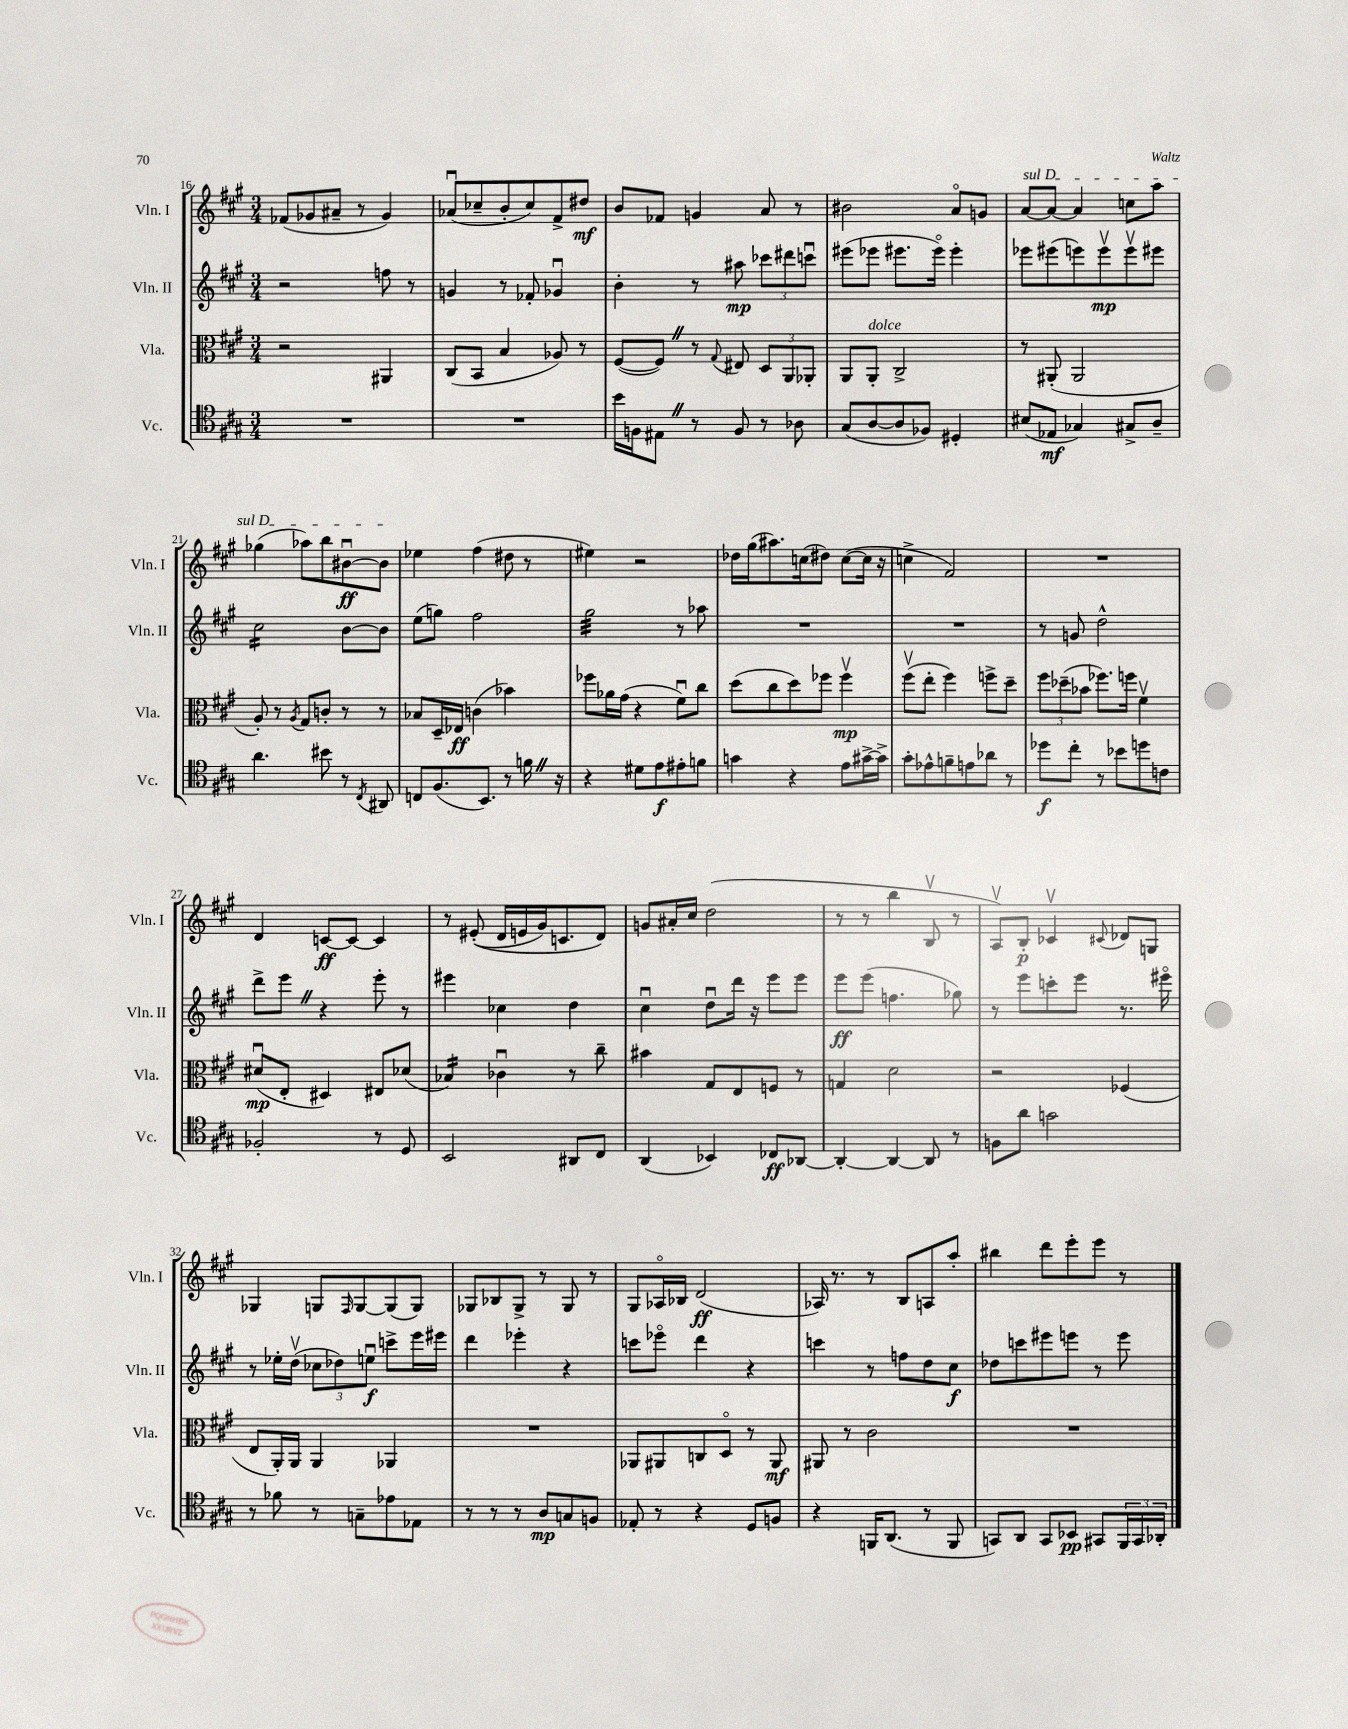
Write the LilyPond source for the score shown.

<<
\new StaffGroup <<
\new Staff = "s0" \with { instrumentName = "Vln. I" shortInstrumentName = "Vln. I" } {
    \clef treble \key a \major \numericTimeSignature \time 3/4
    fes'8( ges'8 ais'8-- r8 ges'4) |
    aes'8\downbow( ces''8-- b'8-. ces''8) fis'8-> dis''8\mf |
    b'8 fes'8 g'4 a'8 r8 |
    bis'2 a'8\flageolet g'8 |
    \once \override TextSpanner.bound-details.left.text = \markup { \italic "sul D" } a'8~\startTextSpan a'8~ a'4 c''8 a''8 |
    ges''4( aes''8) b''8 bis'8~\downbow\ff bis'8\stopTextSpan |
    ees''4 fis''4( dis''8 r8 |
    eis''4) r2 |
    des''16 gis''16( ais''8.) c''16( dis''8) c''8~( c''16 r16 |
    c''4-> fis'2) |
    R2. |
    d'4 c'8~\ff c'8~ c'4 |
    r8 eis'8-.(\( d'16 e'16 gis'16) c'8. d'8\) |
    g'8 ais'16-. cis''16 d''2( |
    r8 r8 b''4 b8\upbow r8 |
    a8\upbow) b8-.\p ces'4\upbow \appoggiatura { cis'8 } des'8 g8 |
    ges4 g8 \grace { fis16 } g8~ g8( g8) |
    ges8 bes8 ges8-> r8 ges8 r8 |
    gis8 aes16\flageolet bes16 d'2\ff( |
    aes16) r8. r8 b8 a8 a''8-. |
    bis''4 d'''8 e'''8-. e'''8 r8 \bar "|." |
}
\new Staff = "s1" \with { instrumentName = "Vln. II" shortInstrumentName = "Vln. II" } {
    \clef treble \key a \major \numericTimeSignature \time 3/4
    r2 f''8 r8 |
    g'4 r8 fes'8-. ges'4\downbow |
    b'4-. r8 ais''8\mp \tuplet 3/2 { ces'''8 dis'''8 c'''8\downbow } |
    eis'''8( ees'''8 eis'''8. eis'''16\flageolet) eis'''4-. |
    ees'''8 eis'''8( e'''8) e'''8\upbow\mp e'''8\upbow eis'''8 |
    cis''2:16 b'8~ b'8 |
    e''8( g''8) fis''2 |
    gis''2:32 r8 aes''8 |
    R2. |
    R2. |
    r8 g'8 d''2-^ |
    d'''8-> e'''8 \once \override BreathingSign.text = \markup { \musicglyph "scripts.caesura.straight" } \breathe r4 e'''8-. r8 |
    eis'''4 ces''4 d''4 |
    cis''4\downbow d''8\downbow d'''16 r16 e'''8 e'''8 |
    e'''8\ff e'''8( f''4. ges''8) |
    r8 e'''8 c'''8-. e'''8 r8. eis'''16\flageolet |
    r8 ees''16-. d''16\upbow( \tuplet 3/2 { ces''8 des''8) e''8\downbow\f } c'''8-> e'''16 eis'''16 |
    d'''4 ees'''4-. r4 |
    c'''8 ees'''8\flageolet d'''4 r4 |
    c'''4 r8 f''8 d''8 cis''8\f |
    des''8 c'''8 eis'''8 e'''8 r8 e'''8 \bar "|." |
}
\new Staff = "s2" \with { instrumentName = "Vla." shortInstrumentName = "Vla." } {
    \clef alto \key a \major \numericTimeSignature \time 3/4
    r2 ais,4 |
    cis8( b,8 b4 aes8) r8 |
    fis8~( fis8) \once \override BreathingSign.text = \markup { \musicglyph "scripts.caesura.straight" } \breathe r8 \appoggiatura { gis8 } eis8 \tuplet 3/2 { d8 a,8 aes,8-. } |
    a,8 a,8-.^\markup { \italic "dolce" } cis2-> |
    r8 ais,8-.( ais,2 |
    a8-.) r8 \acciaccatura { a8 } gis8 c'8-. r8 r8 |
    bes8 d16-- ees16\ff c'4( bes'4) |
    fes''8 aes'16 gis'16( r4 fis'8\downbow) cis''8 |
    d''8( cis''8 d''8) fes''8 fes''4\upbow\mp |
    fis''8\upbow( e''8-. fis''4) f''8-> d''8-- |
    \tuplet 3/2 { fis''8 des''8--( bes'8 } fes''8.) f''16 fis'4\upbow |
    dis'8\downbow\mp( e8-. dis4) eis8 des'8( |
    bes4:16) ces'4\downbow r8 cis''8-- |
    bis'4 gis8 e8 f8 r8 |
    g4 d'2 |
    r2 fes4( |
    e8 a,16-.) a,16 a,4 aes,4 |
    R2. |
    aes,8 ais,8 c8 d8\flageolet r8 ais,8\mf |
    ais,8 r8 cis'2 |
    R2. \bar "|." |
}
\new Staff = "s3" \with { instrumentName = "Vc." shortInstrumentName = "Vc." } {
    \clef tenor \key a \major \numericTimeSignature \time 3/4
    R2. |
    R2. |
    b'16 f16 eis8 \once \override BreathingSign.text = \markup { \musicglyph "scripts.caesura.straight" } \breathe r8 f8 r8 aes8 |
    gis8( a8~ a8 fes8) dis4-. |
    bis8( ees8\mf ges4) gis8-> a8-- |
    a'4. bis'8 r8 \acciaccatura { cis8 } ais,8 |
    c8 fis8.( b,8.) r8 f'16 \once \override BreathingSign.text = \markup { \musicglyph "scripts.caesura.straight" } \breathe r16 |
    r4 dis'8 e'8\f eis'8-. f'8 |
    g'4 r4 e'8 gis'16~-> gis'16-> |
    gis'8-. ees'8-^ f'8-- e'8 aes'8 r8 |
    des''8\f cis''8-. r8 bes'8 d''8 c'8 |
    fes2-. r8 d8 |
    b,2 ais,8 cis8 |
    a,4( bes,4) ces8\ff aes,8~ |
    aes,4~-. aes,4~ aes,8 r8 |
    f8 a'8 g'2 |
    r8 fes'8 r8 g8-- ees'8 ees8 |
    r8 r8 r8 a8\mp g8 f8 |
    ees8-. r8 r4 d8 f8 |
    r4 f,16 a,8.( r8 f,8 |
    g,8) a,8 g,8 bes,8\pp gis,8 \tuplet 3/2 { fis,16 gis,16 aes,16-. } \bar "|." |
}
>>
>>
\layout { \context { \Score currentBarNumber = #16 } }
